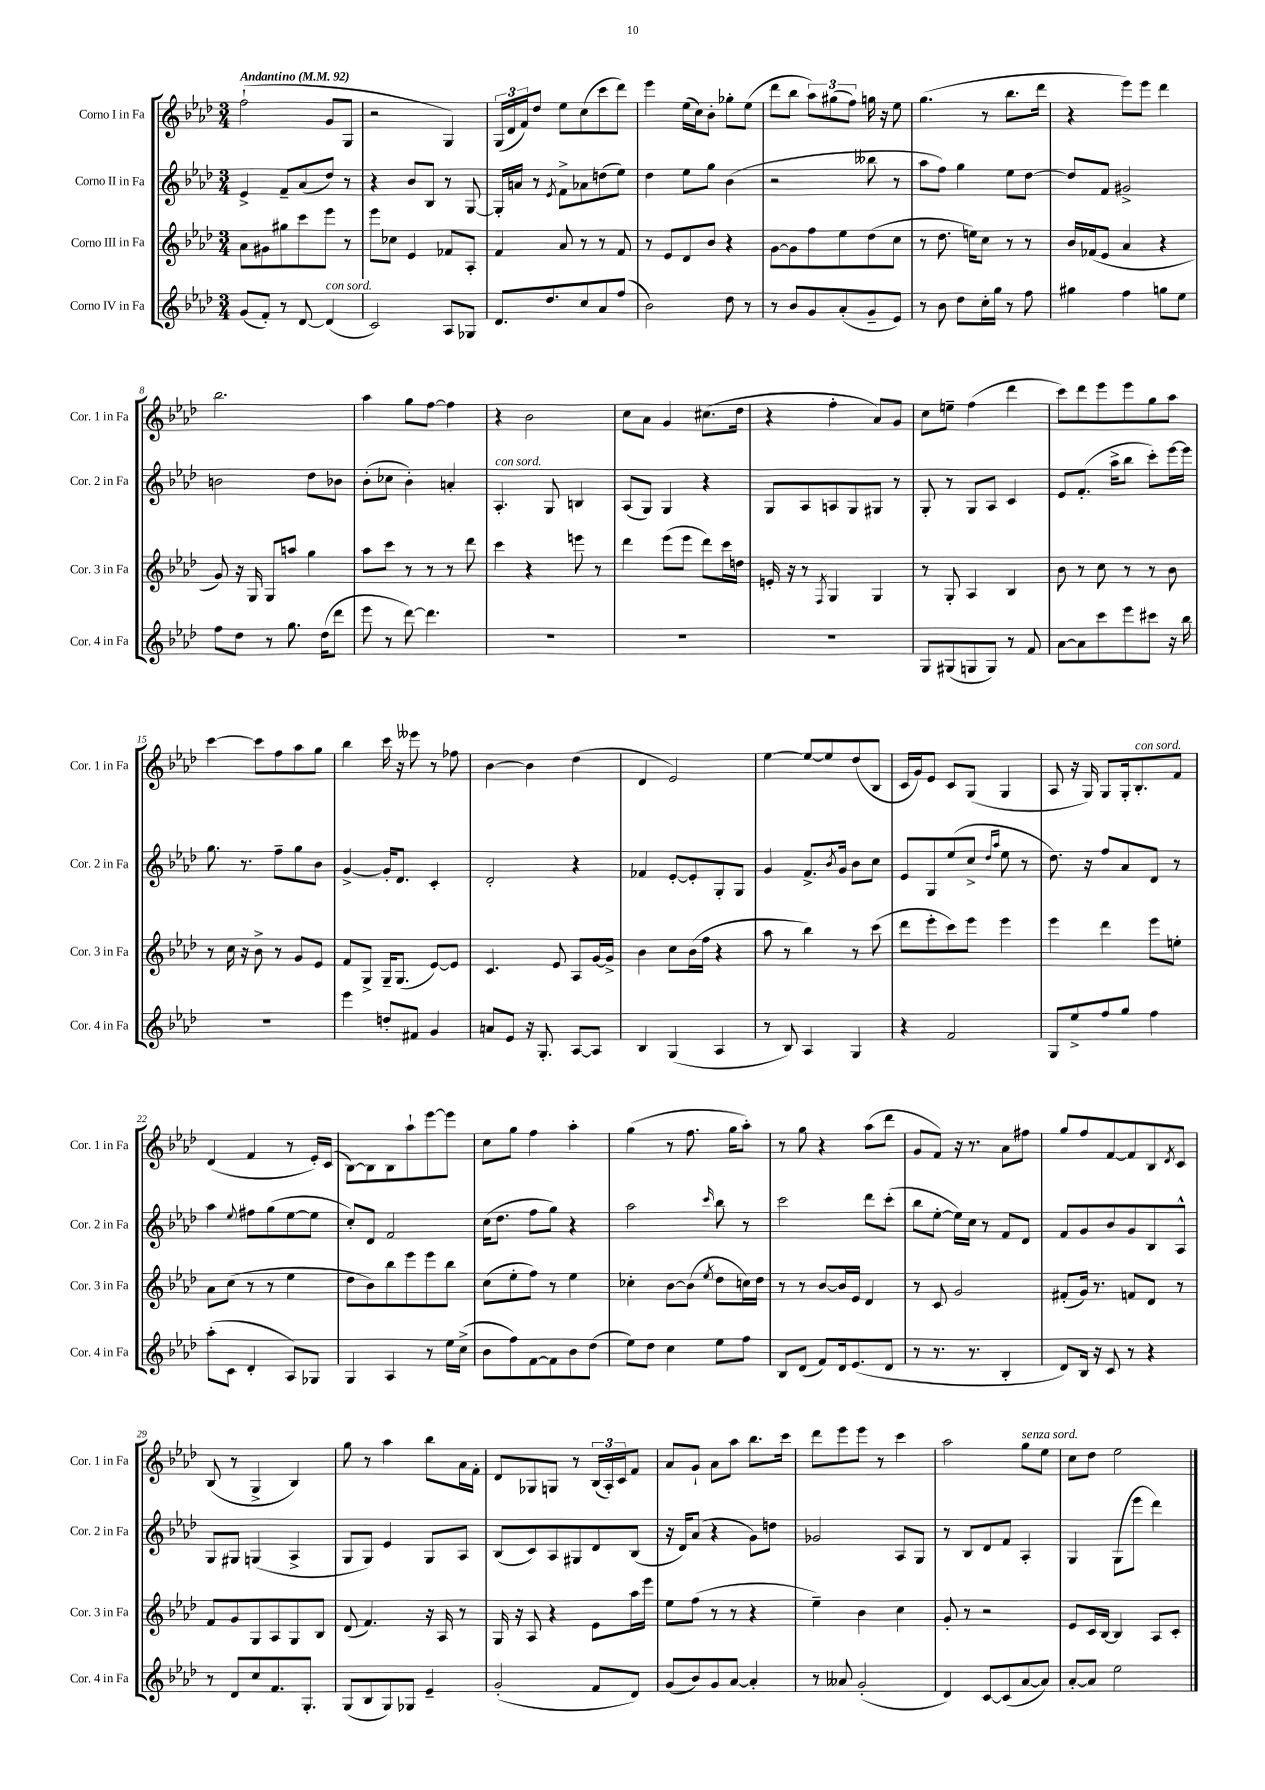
<<
\new StaffGroup <<
\new Staff = "s0" \with { instrumentName = "Corno I in Fa" shortInstrumentName = "Cor. 1 in Fa" } {
    \clef treble \key aes \major \numericTimeSignature \time 3/4 \tempo "Andantino" 4 = 92
    f''2-!( g'8 g8 |
    r2 g4) |
    \tuplet 3/2 { g16( des'16 f'16) } des''8 ees''8 c''8( c'''8 des'''8) |
    ees'''4 ees''16( c''16) bes'8-. ges''8-. ees''8( |
    des'''8 bes''8 \tuplet 3/2 { aes''8) gis''8( f''8) } g''16 r16 ees''8 |
    g''4.( r8 bes''8. des'''16 |
    r4 ees'''8) ees'''8 des'''4 |
    bes''2. |
    aes''4 g''8 f''8~ f''4 |
    r4 bes'2 |
    c''8 aes'8 g'4 cis''8.( des''16 |
    r4 f''4-. aes'8) g'8 |
    c''8 e''8-- f''4( des'''4 |
    c'''8) des'''8 ees'''8 ees'''8 g''8 aes''8 |
    c'''4~ c'''8 f''8 aes''8 g''8 |
    bes''4 c'''16 r16 eeses'''8 r8 fes''8 |
    bes'4~ bes'4 des''4( |
    des'4 ees'2) |
    ees''4~ ees''8~ ees''8 des''8( bes8 |
    c'16 g'16) ees'8 c'8 g8( g4 |
    aes8 r16 g16) g8 g16-. bes8.-.^\markup { \italic "con sord." } f'8 |
    des'4( f'4 r8 ees'16-.) c'16( |
    bes8~) bes8 bes8 aes''8-! ees'''8~ ees'''8 |
    c''8 g''8 f''4 aes''4-. |
    g''4( r8 f''8. g''16 aes''8-.) |
    r8 g''8 r4 aes''8( des'''8 |
    g'8 f'8) r16 r8. aes'8 fis''8 |
    g''8 f''8 f'8~ f'8 bes8 \acciaccatura { des'8 } c'8 |
    bes8( r8 g4-> bes4) |
    g''8 r8 aes''4 bes''8 aes'16 f'16-. |
    des'8 ges8 g8 r8 \tuplet 3/2 { bes16( aes16-.) c'16 } f'8 |
    aes'8 g'8-! aes'8 aes''8 bes''8. c'''16 |
    des'''8 ees'''8 ees'''8 r8 c'''4 |
    aes''2 g''8^\markup { \italic "senza sord." } ees''8 |
    c''8 des''8 ees''2 \bar "|." |
}
\new Staff = "s1" \with { instrumentName = "Corno II in Fa" shortInstrumentName = "Cor. 2 in Fa" } {
    \clef treble \key aes \major \numericTimeSignature \time 3/4
    ees'4-> f'8-- aes'8( des''8) r8 |
    r4 bes'8 bes8 r8 g8~ |
    g16-. a'16 r8 \acciaccatura { ees'8 } f'8-> aes'8 d''8( ees''8) |
    des''4 ees''8 g''8 bes'4( |
    r2 beses''8 r8 |
    aes''8 f''8) g''4 ees''8 des''8~ |
    des''8 f'8 gis'2-> |
    b'2 des''8 bes'8 |
    bes'8-.( ces''8 bes'4-.) a'4-. |
    aes4.-.^\markup { \italic "con sord." } g8 b4 |
    aes8( g8) g4 r4 |
    g8 aes8 a8 g8 gis8 r8 |
    g8-. r8 g8 aes8 c'4 |
    ees'8 f'8.-.( aes''16-> bes''8 c'''8-.) ees'''16~ ees'''16 |
    g''8. r8. f''8-- g''8 bes'8 |
    g'4~-> g'16-. des'8. c'4-. |
    des'2-. r4 |
    fes'4 ees'8~-. ees'8-. g8-. g8 |
    g'4 f'8.-> \acciaccatura { bes'8 } g'16 bes'8 c''8 |
    ees'8 g8 ees''8( c''8-> \grace { des''16 aes''16 } ees''8 r8 |
    des''8.) r16 f''8 aes'8 des'8 r8 |
    aes''4 \appoggiatura { ees''8 } fis''8 g''8( ees''8~ ees''8 |
    c''8-.) des'8 f'2 |
    c''16( des''8. f''8 g''8) r4 |
    aes''2 \grace { c'''16 } bes''8 r8 |
    c'''2 des'''8 c'''8-.( |
    bes''8 ees''8~-. ees''16) c''16 r8 f'8 des'8 |
    f'8 g'8 bes'8 g'8 bes8 aes8-^ |
    g8 gis8 g4( aes4-> |
    g8 g8) ees'4 g8 aes8 |
    bes8( c'8) aes8 gis8 des'8 bes8( |
    r16 des'16) aes'8( r4 g'8) d''8 |
    ges'2 aes8 g8 |
    r8 bes8 des'8 f'8 aes4-. |
    g4 g8( ees'''8 des'''4) \bar "|." |
}
\new Staff = "s2" \with { instrumentName = "Corno III in Fa" shortInstrumentName = "Cor. 3 in Fa" } {
    \clef treble \key aes \major \numericTimeSignature \time 3/4
    aes'8 gis'8 gis''8 c'''8 ees'''8 r8 |
    ees'''8 ces''8 ees'4 fes'8 aes8-. |
    f'4 aes'8 r8 r8 f'8 |
    r8 ees'8 des'8 bes'8 r4 |
    g'8~ g'8 f''8 ees''8 des''8( c''8 |
    r8 des''8. e''16) c''8 r8 r8 |
    bes'16 fes'16( ees'8 aes'4 r4 |
    g'8) r16 g16 g8 a''8 g''4 |
    aes''8 c'''8 r8 r8 r8 des'''8 |
    c'''4 r4 e'''8 r8 |
    des'''4 ees'''8( ees'''8 des'''8) c'''16 d''16 |
    e'16-. r16 r8 \acciaccatura { f8 } g4 g4 |
    r8 g8-. aes4 bes4 |
    bes'8 r8 c''8 r8 r8 bes'8 |
    r8 c''16 r16 bes'8-> r8 g'8 ees'8 |
    f'8 g8-> g16-- g8.( ees'8~) ees'8 |
    c'4. ees'8 aes8 g'16~ g'16-> |
    bes'4 c''8 bes'16( f''16 r4 |
    aes''8 r8 bes''4) r8 c'''8( |
    des'''8 ees'''8-. c'''8) ees'''8 ees'''4 |
    ees'''4 des'''4 ees'''8 e''8-. |
    aes'8 c''8( r8 r8 ees''4 |
    des''8 bes'8) bes''8 ees'''8 ees'''8 bes''8 |
    c''8( ees''8-. f''8) r8 ees''4 |
    ces''4-. bes'8~ bes'8( \acciaccatura { ees''8 } des''8 c''16) des''16 |
    r8 r8 bes'8~ bes'16 ees'16 des'4 |
    r8 c'8 g'2 |
    fis'8-.( g'16) r8. f'8 des'8 r8 |
    f'8 g'8 g8 aes8 g8 bes8 |
    des'8( f'4.) r16 aes16 r8 |
    g16 r16 aes8 r4 ees'8 aes''16 ees'''16 |
    ees''8 f''8( r8 r8 r4 |
    ees''4--) bes'4 c''4 |
    g'8-. r8 r2 |
    ees'8 c'16 bes16~ bes4 aes8 c'8-. \bar "|." |
}
\new Staff = "s3" \with { instrumentName = "Corno IV in Fa" shortInstrumentName = "Cor. 4 in Fa" } {
    \clef treble \key aes \major \numericTimeSignature \time 3/4
    g'8( f'8-.) r8 des'8~ des'4^\markup { \italic "con sord." }( |
    c'2) aes8 ges8 |
    des'8. des''8. c''8 aes'8 f''8( |
    bes'2) des''8 r8 |
    r8 bes'8 g'8 aes'8-.( g'8-- ees'8) |
    r8 bes'8 des''8 c''16-. g''16 r8 f''8 |
    gis''4 f''4 g''8 ees''8 |
    f''8 des''8 r8 g''8. des''16( des'''8 |
    ees'''8 r8 des'''8~) des'''4. |
    R2. |
    R2. |
    R2. |
    g8 gis8( g8 g8) r8 f'8 |
    aes'8~ aes'8 c'''8 ees'''8 cis'''8 r16 bes''16 |
    R2. |
    ees'''4 d''8-. fis'8 g'4 |
    a'8 ees'8 r16 g8.-. aes8~ aes8 |
    bes4 g4( aes4 |
    r8 bes8) aes4 g4 |
    r4 f'2 |
    g8 ees''8-> f''8 g''8 f''4 |
    aes''8-.( c'8 des'4-. aes8) ges8 |
    g4 aes4 r8 ees''16 c''16->( |
    bes'8 f''8) f'8~ f'8 bes'8 des''8( |
    ees''8) des''8 c''4 ees''8 f''8 |
    bes8 des'8( f'8) des'16 ees'8.( des'8 |
    r8 r8. r8. bes4-. |
    des'8) bes16 r16 c'8 r8 r4 |
    r8 des'8 c''8 f'8. g8.-. |
    g8( bes8 g8) ges8 ees'4-- |
    g'2-.( f'8 des'8) |
    g'8( bes'8) g'8 aes'8~ aes'4-. |
    r8 aeses'8 g'2-.( |
    des'4) c'8~ c'8( aes'8~ aes'8) |
    aes'8~-. aes'8 ees''2 \bar "|." |
}
>>
>>
